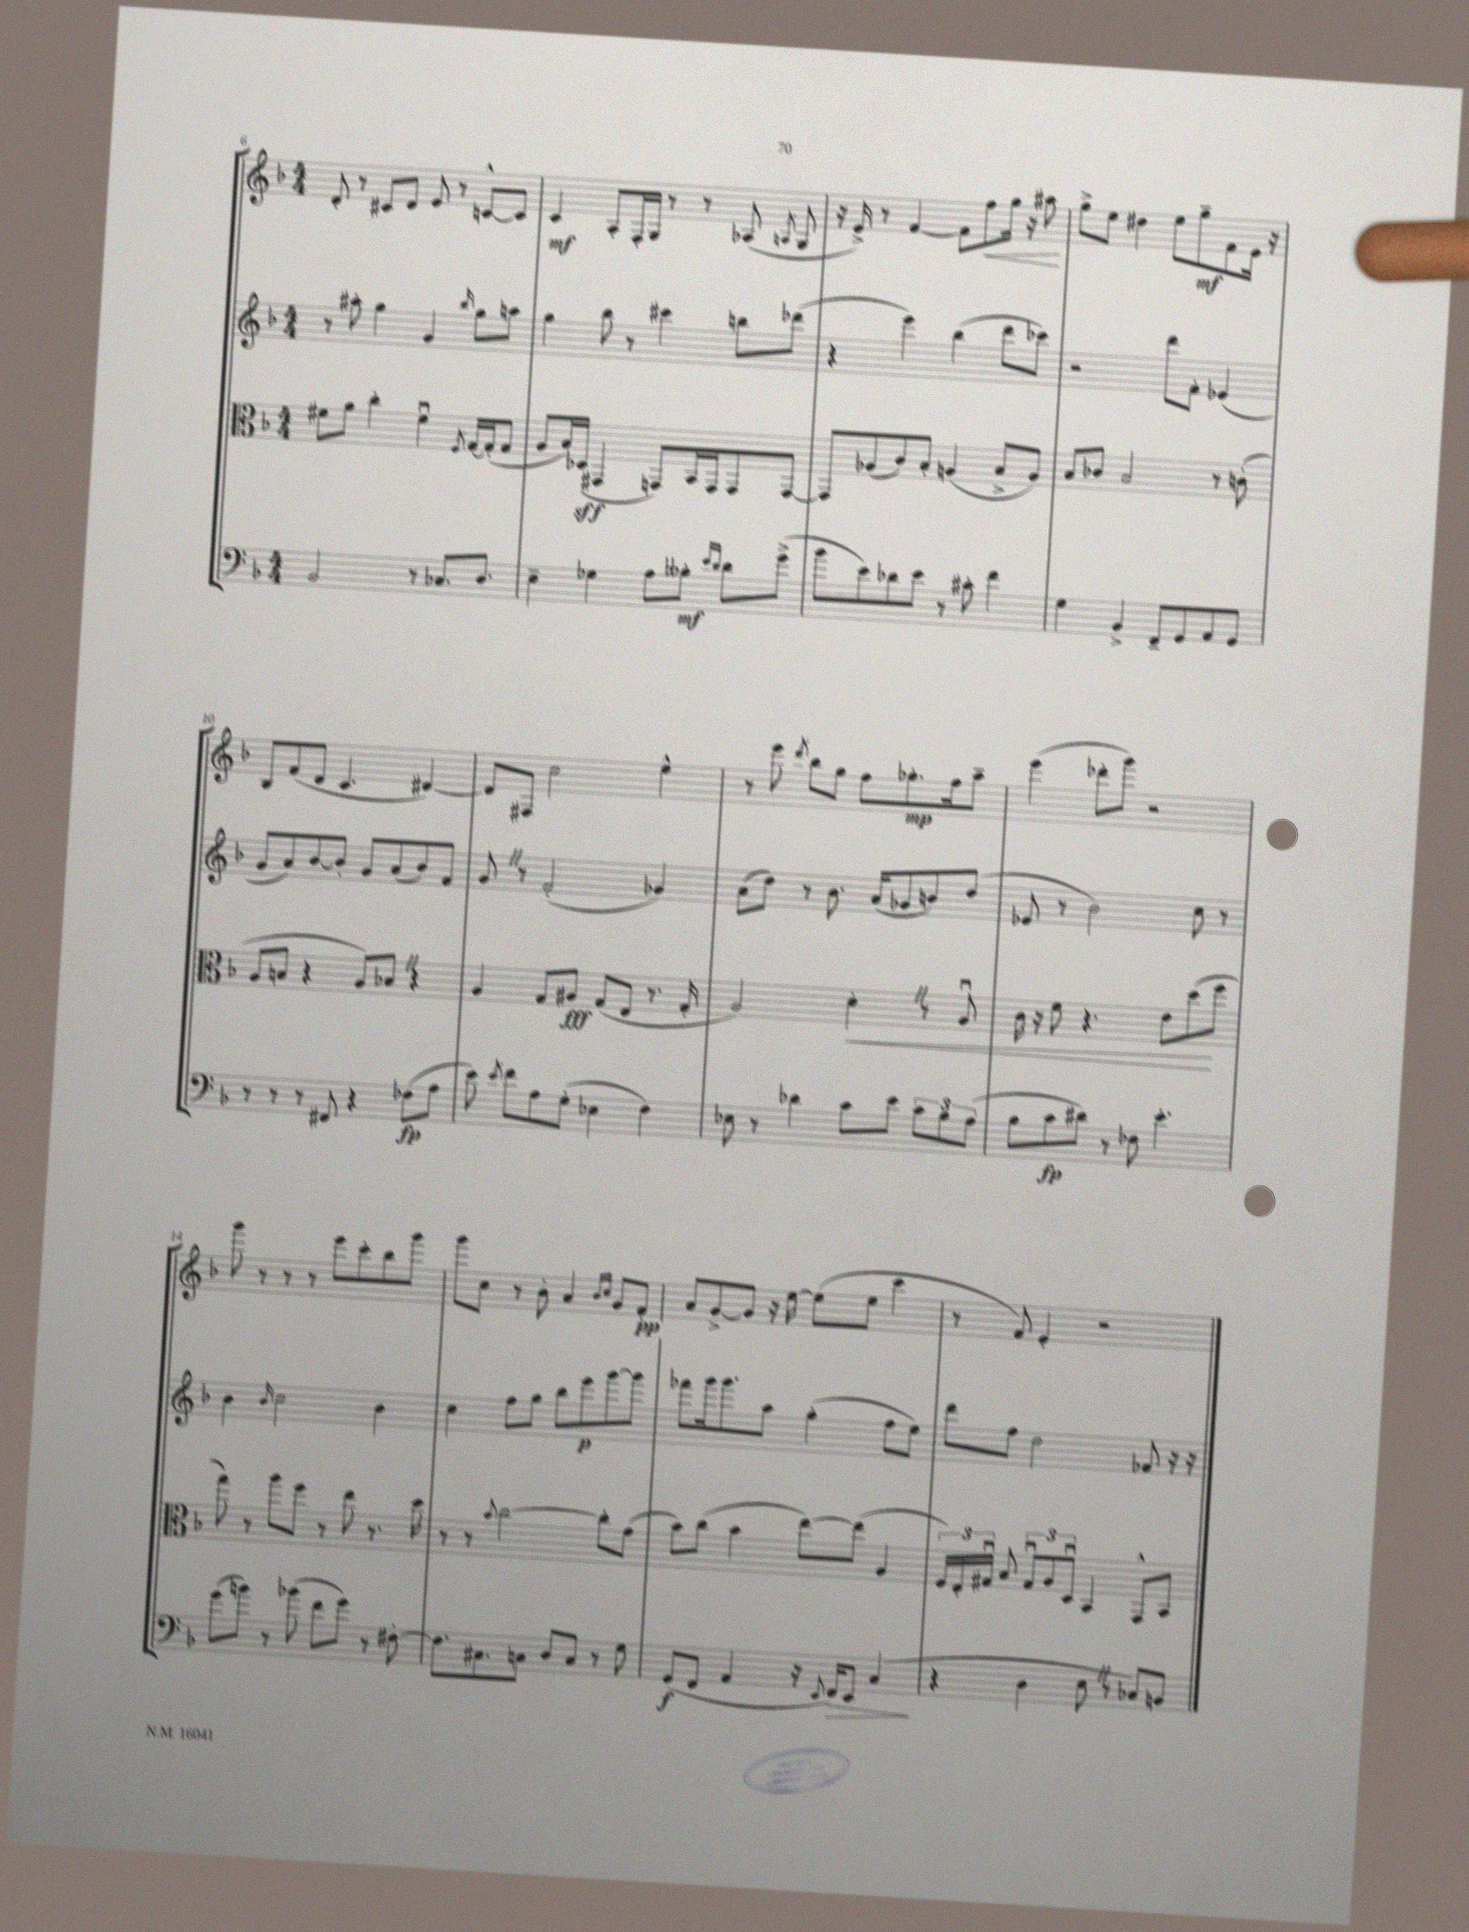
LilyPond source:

<<
\new StaffGroup <<
\new Staff = "s0" {
    \clef treble \key f \major \numericTimeSignature \time 4/4
    \autoBeamOff d'8-. r8 cis'8[ d'8] e'8 r8 c'8[~-^ c'8] |
    c'4\mf a8[-. f16-. g16] r8 r8 aes8( \acciaccatura { a8 } g8 |
    r16 e'16->) r8 f'4~ f'8[ f''8\< g''16] r16 ais''8\! |
    g''8[-> e''8] dis''4 e''8[ g''8--\mf f'8 e'16] r16 |
    bes8[ f'8( d'8] c'4. dis'4~) |
    dis'8[ fis8] c''2 e''4-^ |
    r8 e'''8 \acciaccatura { d'''8 } bes''8[ g''8] f''8[ ges''8.-.\mp f''16 a''8]-- |
    e'''4( des'''8[-. g'''8]) r2 |
    g'''8 r8 r8 r8 e'''8[ c'''8-. bes''8 g'''8] |
    g'''8[ c''8] r8 bes'8-. a'4 \grace { bes'16[ c''16] } g'8[ f'8]-.\pp |
    a'8[ g'8~-> g'8] r16 e''16~ e''8[( e''8] c'''4 |
    r8 f'8) e'4-. r2 \bar "|." |
}
\new Staff = "s1" {
    \clef treble \key f \major \numericTimeSignature \time 4/4
    \autoBeamOff r8 ais''8-. g''4 g'4 \grace { bes''16 } g''8[ a''8] |
    g''4 bes''8 r8 cis'''4 b''8[ des'''8]( |
    r4 e'''4) bes''4( d'''8[ ces'''8]) |
    r2 d'''8[ f'8]-. ees'4( |
    g'8[ a'8) bes'8~ bes'8]-. g'8[ a'8( bes'8) f'8] |
    g'8 \once \override BreathingSign.text = \markup { \musicglyph "scripts.caesura.straight" } \breathe r8 f'2-.( ges'4) |
    a'8[( d''8]) r8 bes'8. a'16[( ges'8 b'8) d''8]( |
    ees'8 r8 bes'2) c''8 r8 |
    bes'4 \grace { bes'16 } c''2 bes'4 |
    c''4 f''8[ g''8] bes''8[ e'''8\p g'''8~ g'''8] |
    fes'''8[ g'''16 g'''8. a''8] g''4-.( f''8[ e''8]) |
    d'''8[ f''8] d''2 fes'8 r16 r16 \bar "|." |
}
\new Staff = "s2" {
    \clef alto \key f \major \numericTimeSignature \time 4/4
    \autoBeamOff fis'8[ a'8] c''4-. fis'4\downbow \acciaccatura { f8 } g16[~ g16-.( g8] |
    a8[ bes16) des16]\sff( gis,4 g,8[) bes,16 g,16 g,8 g,8]~ |
    g,8[ aes8( c'8) bes8]-. a4( bes8[-> a8]) |
    bes8[ ces'8] bes2 r8 c'8-.( |
    a8[ b8] r4 a8[) bes8] \once \override BreathingSign.text = \markup { \musicglyph "scripts.caesura.straight" } \breathe r4 |
    a4 g8[ ais8]\fff g8[( e8] r8. g16-. |
    a2) d'4-.\< \once \override BreathingSign.text = \markup { \musicglyph "scripts.caesura.straight" } \breathe r8 a8\downbow |
    c'16 r16 f'8 r4. e'8[ d''8\!( f''8] |
    g''8) r8 a''8[ f''8] r8 e''8 r8. d''16 |
    r8 r8 \appoggiatura { bes'8 } c''2~ c''8[-. g'8]( |
    bes'8[) c''8]( bes'4 e''8[~) e''8]( a4 |
    \tuplet 3/2 { f16[) e16-. gis16]\downbow } bes8 \tuplet 3/2 { gis8[\downbow a8 d8]\downbow } bes,4 g,8[-^ bes,8] \bar "|." |
}
\new Staff = "s3" {
    \clef bass \key f \major \numericTimeSignature \time 4/4
    \autoBeamOff bes,2 r8 ces8.[ d8.] |
    e4-- ges4 a8[ beses8]-.\mf \grace { e'16[ d'16] } d'8[ g'8]->( |
    bes'8[ e'8) des'8 e'8] r8 cis'8-. f'4 |
    g4 bes,4-> f,8[-- g,8 a,8 g,8] |
    r8 r8 r8 fis,8 r4 fes8[\fp( a8] |
    e'8) \acciaccatura { e'8 } f'8[ a8 g8]-.( ees4 f4) |
    ees8 r8 des'4 c'8[ e'8] \tuplet 3/2 { c'8[ bes8 a8]( } |
    bes8[ c'8\fp dis'8]) r8 fes8 e'4.-. |
    g'8[( b'8]) r8 bes'8( f'8[ g'8]) r8 fis8~-. |
    fis8.[ cis8. c8] d8[ c8] r8 g8 |
    g,8[\f( f,8] a,4 r16 \appoggiatura { e,8 } f,16[\>) e,8] c4\!( |
    r4 d4 e8 \once \override BreathingSign.text = \markup { \musicglyph "scripts.caesura.straight" } \breathe r8 ces8[) b,8] \bar "|." |
}
>>
>>
\layout { \context { \Score currentBarNumber = #6 } }
